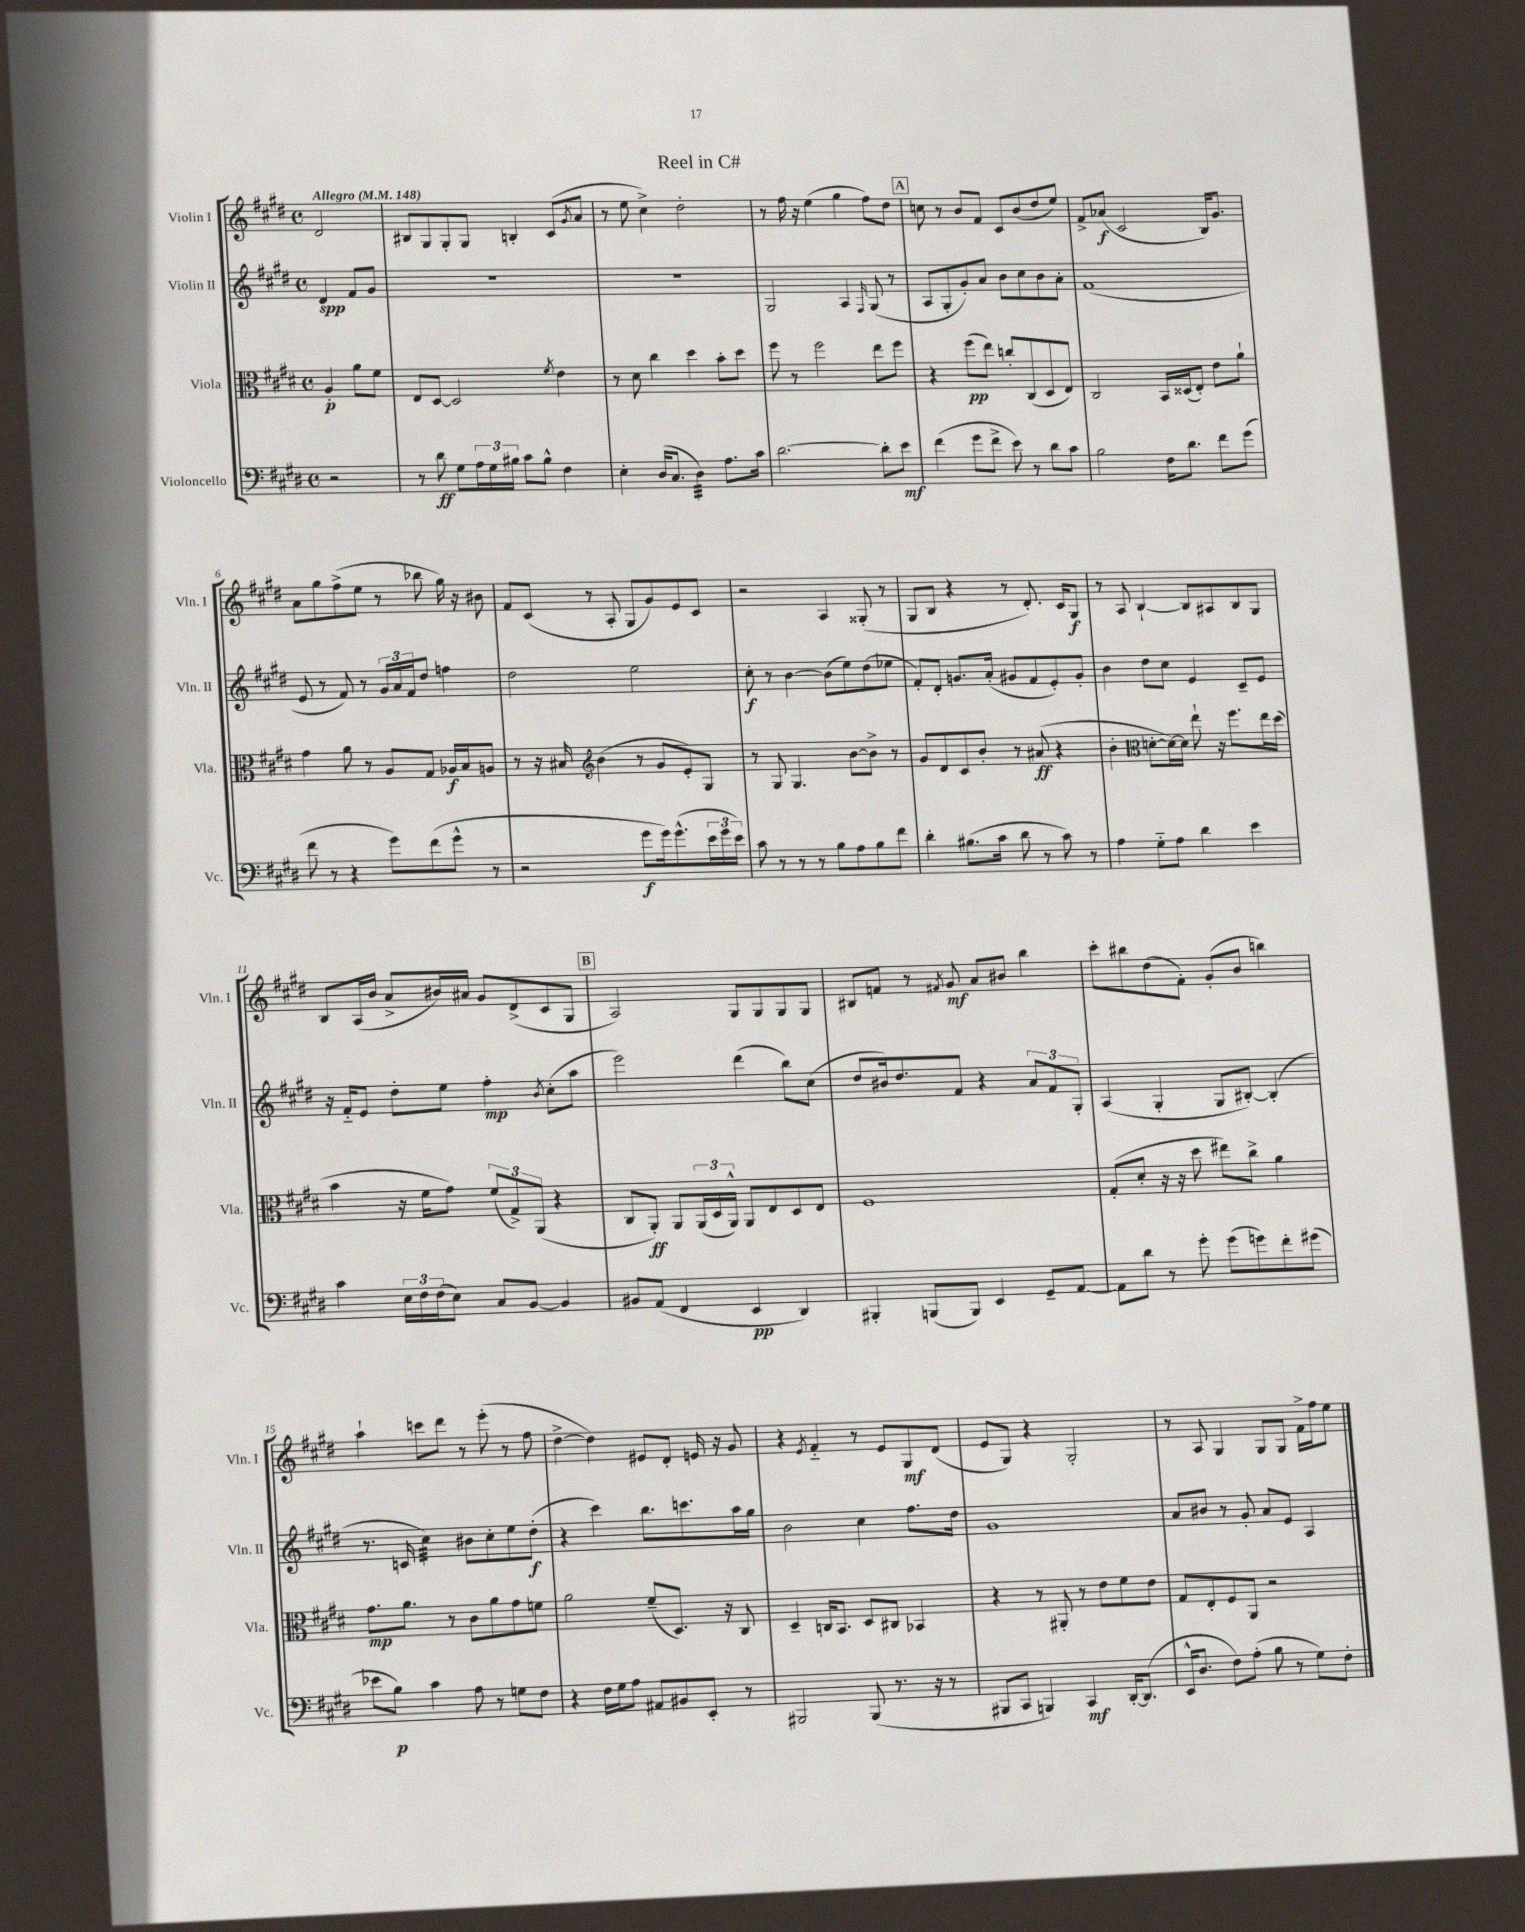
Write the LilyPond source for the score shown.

\header { title = "Reel in C#" }
<<
\new StaffGroup <<
\new Staff = "s0" \with { instrumentName = "Violin I" shortInstrumentName = "Vln. I" } {
    \clef treble \key e \major \defaultTimeSignature \time 4/4 \partial 2 \tempo "Allegro" 4 = 148
    dis'2 |
    bis8 gis8 gis8-. gis8 b4-. cis'8( \acciaccatura { gis'8 } a'8 |
    r8 e''8 cis''4->) dis''2-. |
    r8 fis''16 r16 e''4( gis''4 fis''8) dis''8 |
    \mark \markup { \box "A" } c''8 r8 b'8 fis'8 cis'8 b'8( dis''8 e''8) |
    fis'8-> aes'8\f( cis'2 b16) gis'8. |
    a'8 gis''8 fis''8->( e''8 r8 bes''8 gis''16) r16 bis'8 |
    fis'8 cis'8( r8 a8-. gis8 gis'8) e'8 cis'8 |
    r2 a4 gisis8-.( r8 |
    gis8 b8 r4 r8 dis'8.-.) cis'16 gis8\f |
    r8 a8 b4~-! b8 ais8 b8 gis8 |
    b8 a16( b'16 a'8-> bis'16) ais'16 gis'8 dis'8->( cis'8 gis8 |
    \mark \markup { \box "B" } a2) gis8 gis8 gis8 gis8 |
    bis8 f'8 r8 \acciaccatura { fis'8 } gis'8\mf a'8 bis'8 b''4 |
    cis'''8-. bis''8 dis''8( fis'8-.) gis'8-.( b'8 b''4) |
    a''4-! c'''8 dis'''8 r8 e'''8-.( r8 fis''8 |
    dis''4~-> dis''4) eis'8 dis'8-. e'16 r16 gis'8 |
    r4 \acciaccatura { e'8 } fis'4-_ r8 e'8 gis8\mf dis'8( |
    e'8 gis8) r4 gis2-. |
    r8 a8 gis4 gis8 gis8 fis'16-> fis''16 e''8 \bar "|." |
}
\new Staff = "s1" \with { instrumentName = "Violin II" shortInstrumentName = "Vln. II" } {
    \clef treble \key e \major \defaultTimeSignature \time 4/4 \partial 2
    dis'4\spp fis'8 gis'8 |
    R1 |
    R1 |
    gis2 a4 \grace { fis16 } gis8( r8 |
    \mark \markup { \box "A" } a8 gis8-. gis'8-.) a'8 b'8 cis''8 b'8 a'8-. |
    fis'1( |
    e'8 r8 fis'8) r8 \tuplet 3/2 { gis'16 a'16 fis'16 } dis''8 f''4 |
    dis''2 e''2 |
    cis''8-.\f r8 b'4~ b'8( e''8) dis''8( ees''8 |
    fis'8-.) dis'8-. g'8. a'16-.( gis'8 fis'8 e'8-.) gis'8-. |
    b'4 dis''8 cis''8 e'4 cis'8-- e'8 |
    r16 fis'16-_ e'8 dis''8-. e''8 fis''4-.\mp \acciaccatura { b'8 } cis''8-.( a''8 |
    \mark \markup { \box "B" } e'''2) dis'''4( b''8) cis''8( |
    dis''8 bis'16) dis''8. fis'8 r4 \tuplet 3/2 { a'8 fis'8 gis8-. } |
    a4( gis4-. gis8 bis8~-.) bis4-.( |
    r8. c'16 cis''4:32) bis'8 cis''8-. e''8 dis''8-.\f( |
    r4 cis'''4) b''8. c'''8. a''16 gis''16 |
    b'2 cis''4 fis''8. dis''16 |
    gis'1 |
    a'8 bis'8 r8 gis'8-. a'8 e'8 a4 \bar "|." |
}
\new Staff = "s2" \with { instrumentName = "Viola" shortInstrumentName = "Vla." } {
    \clef alto \key e \major \defaultTimeSignature \time 4/4 \partial 2
    a4-.\p a'8 fis'8 |
    e8 dis8~ dis2 \acciaccatura { fis'8 } e'4 |
    r8 dis'8 cis''4 dis''4 b'8-. dis''8 |
    fis''8 r8 fis''2 e''8 fis''8 |
    \mark \markup { \box "A" } r4 fis''8\pp( e''8) c''8-. cis8( dis8 e8) |
    cis2 b,16 disis16( e8-.) e'8 a'8-! |
    gis'4 a'8 r8 a8 gis8 aes16\f b16 a8 |
    r8 r16 bis16 \clef treble b'4( r8 gis'8 e'8-.) gis8 |
    r8 gis8 gis4. b'8~ b'8-> r8 |
    gis'8 dis'8 cis'8 b'8-. r8 ais'8\ff( r4 |
    b'4-. \clef alto d'8~-. d'16~) d'16 e''8-! r16 fis''8. e''16 dis''16( |
    b'4 r16 fis'16 gis'8) \tuplet 3/2 { fis'8( gis8->) a,8( } r4 |
    \mark \markup { \box "B" } cis8 a,8-.\ff) a,8 \tuplet 3/2 { a,16( dis16 a,16-^) } a,8 e8 dis8 e8 |
    fis1 |
    gis8-.( dis'8-. r16 r16 dis''8 eis''8) cis''8-> a'4 |
    gis'8.\mp a'8. r8 cis'8 a'8 gis'8 f'8 |
    a'2 fis'8--( dis8.) r16 cis8 |
    dis4-- c16 b,8. dis8 cis8 bes,4 |
    r4 r8 ais,8-. r8 e'8 fis'8 e'8 |
    gis8 e8-. fis8 a,8 r2 \bar "|." |
}
\new Staff = "s3" \with { instrumentName = "Violoncello" shortInstrumentName = "Vc." } {
    \clef bass \key e \major \defaultTimeSignature \time 4/4 \partial 2
    r2 |
    r8 dis'8\ff gis8 \tuplet 3/2 { a16 gis16 bis16 } cis'8 bis8-^ fis4 |
    e4-. dis16( cis8. dis4:32) a8. cis'16 |
    dis'2.~ dis'8-. e'8\mf |
    \mark \markup { \box "A" } fis'4( gis'8 fis'8-> e'8) r8 dis'8 cis'8 |
    b2 fis16 dis'8. fis'8 gis'8( |
    fis'8 r8 r4 gis'8) fis'8( gis'8-^ r8 |
    r2 gis'8\f gis'16) gis'8.-^( \tuplet 3/2 { e'16 gis'16 e'16) } |
    cis'8 r8 r8 r8 b8 a8 b8 fis'8 |
    dis'4-. bis8.( cis'16 dis'8 r8 cis'8) r8 |
    a4 gis8-_ a8 dis'4 e'4 |
    cis'4 \tuplet 3/2 { e16 fis16 fis16( } e8) cis8 b,8~ b,4 |
    \mark \markup { \box "B" } bis,8 a,8( fis,4 e,4\pp dis,4) |
    bis,,4-. b,,8( b,,8) e,4 gis,8-- a,8~ |
    a,8 dis'8 r8 gis'8-. gis'8( g'8) fis'8-. gis'8( |
    ees'8 b8\p) cis'4 a8 r8 g8 fis8 |
    r4 fis16 gis16 a8 ais,8 bis,8 e,8-. r8 |
    bis,,2 bis,,8( r8. r16 r8 |
    bis,,8 cis,8 b,,4) cis,4\mf dis,16~-. dis,8.( |
    e,16-^ dis8. fis8) a8-.( b8 r8 gis8) fis8-. \bar "|." |
}
>>
>>
